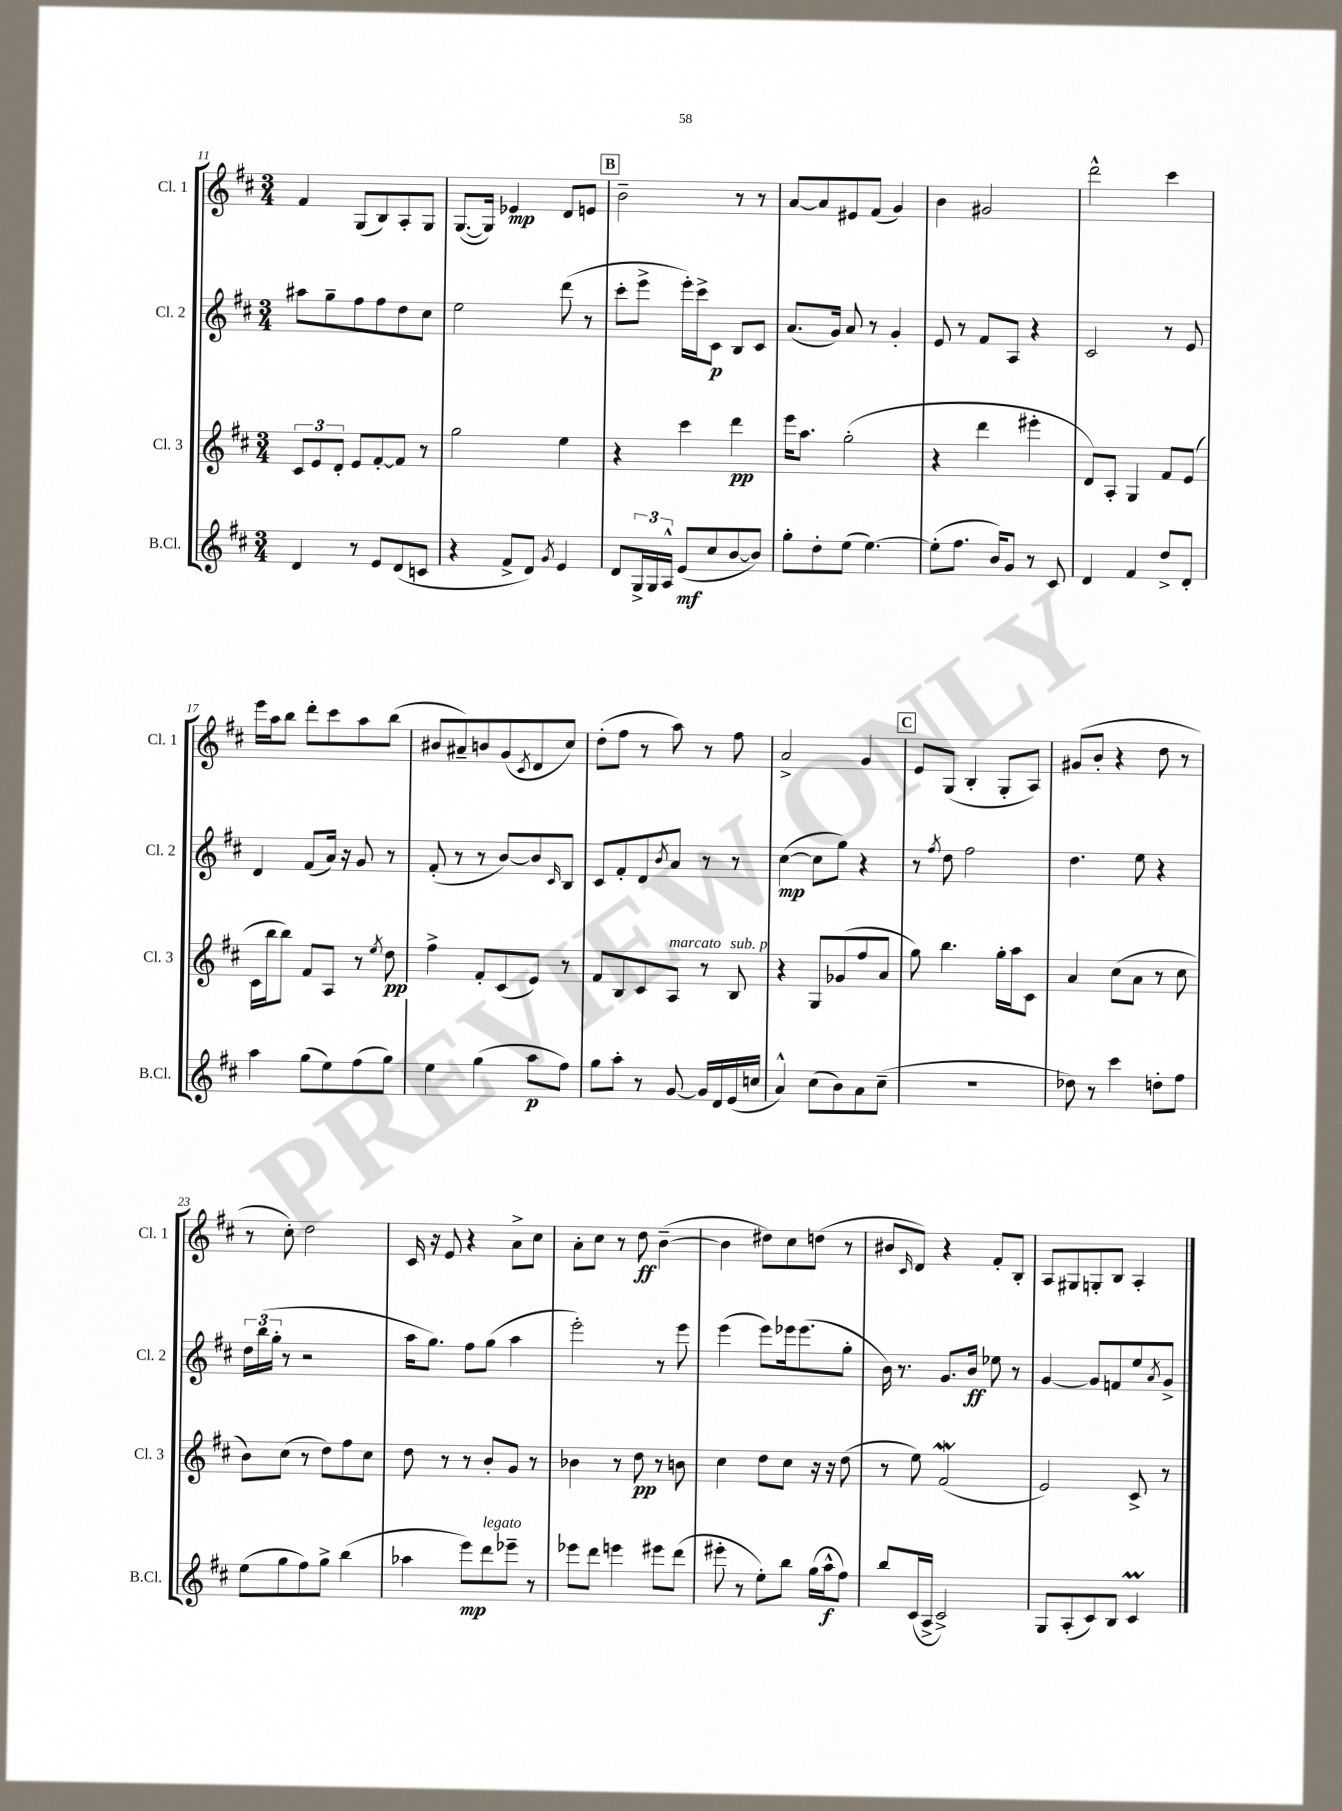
<<
\new StaffGroup <<
\new Staff = "s0" \with { instrumentName = "Cl. 1" shortInstrumentName = "Cl. 1" } {
    \clef treble \key d \major \numericTimeSignature \time 3/4
    fis'4 g8( b8) a8-. g8 |
    g8.~( g16) ees'4\mp d'8 e'8 |
    \mark \markup { \box "B" } b'2-- r8 r8 |
    a'8~ a'8 eis'8 fis'8( g'4) |
    b'4 gis'2 |
    d'''2-^ cis'''4 |
    e'''16 a''16 b''8 d'''8-. cis'''8 a''8 b''8( |
    bis'8 ais'8--) b'8 g'8( \acciaccatura { cis'8 } d'8 cis''8) |
    d''8-.( fis''8 r8 a''8) r8 fis''8 |
    a'2-> g'4 |
    \mark \markup { \box "C" } e'8 g8( b4-. g8-. a8) |
    gis'8( b'8-. r4 d''8 r8 |
    r8 cis''8-.) d''2 |
    cis'16 r16 e'8 r4 a'8-> cis''8 |
    a'8-. cis''8 r8 d''8\ff b'4~--( |
    b'4 dis''8) cis''8 d''8( r8 |
    bis'8 \grace { cis'16 } d'8) r4 fis'8-. b8-. |
    a8 gis8 g8-. b8 a4-. \bar "|." |
}
\new Staff = "s1" \with { instrumentName = "Cl. 2" shortInstrumentName = "Cl. 2" } {
    \clef treble \key d \major \numericTimeSignature \time 3/4
    ais''8 g''8-- fis''8 fis''8 d''8 cis''8 |
    e''2 d'''8( r8 |
    \mark \markup { \box "B" } cis'''8-. e'''8-> e'''16-.) cis'''16-> cis'8\p b8 cis'8 |
    a'8.( g'16) a'8 r8 g'4-. |
    e'8 r8 fis'8 a8 r4 |
    cis'2 r8 e'8 |
    d'4 fis'8( a'16) r16 g'8 r8 |
    fis'8-.( r8 r8 b'8~) b'8 \grace { cis'16 } b8 |
    cis'8 fis'8-. d'8 \acciaccatura { b'8 } a'8 r8 r8 |
    cis''4~\mp( cis''8 g''8) r4 |
    \mark \markup { \box "C" } r8 \acciaccatura { fis''8 } d''8 fis''2 |
    d''4. e''8 r4 |
    \tuplet 3/2 { d''16 b''16( g''16-. } r8 r2 |
    a''16 g''8.) fis''8 g''8( a''4 |
    e'''2-.) r8 e'''8 |
    e'''4( e'''8) ees'''16 ees'''8.( g''8-. |
    b'16) r8. g'8. b'16\ff ees''8 r8 |
    g'4~ g'8 f'8 e''8 \acciaccatura { a'8 } g'8-> \bar "|." |
}
\new Staff = "s2" \with { instrumentName = "Cl. 3" shortInstrumentName = "Cl. 3" } {
    \clef treble \key d \major \numericTimeSignature \time 3/4
    \tuplet 3/2 { cis'8 e'8 d'8-. } e'8 fis'8~-. fis'8 r8 |
    g''2 e''4 |
    \mark \markup { \box "B" } r4 cis'''4 d'''4\pp |
    e'''16 a''8. g''2-.( |
    r4 d'''4 eis'''4-. |
    d'8) a8-. g4 fis'8 e'8( |
    cis'16 b''16 b''8) fis'8 a8 r8 \acciaccatura { e''8 } d''8\pp |
    fis''4-> fis'8-. cis'8( e'8) r8 |
    fis'8 b8 cis'8 a8^\markup { \italic "marcato" } r8 b8^\markup { \italic "sub. p" } |
    r4 g8 ges'8( fis''8 a'8 |
    \mark \markup { \box "C" } g''8) b''4. g''16-. a''16 cis'8 |
    a'4 cis''8( a'8 r8 cis''8 |
    b'8) cis''8( r8 d''8) fis''8 cis''8 |
    d''8 r8 r8 b'8-. g'8 r8 |
    bes'4 r8 d''8\pp r8 b'8 |
    cis''4 d''8 cis''8 r16 r16 d''8( |
    r8 e''8) fis'2\mordent( |
    e'2) cis'8-> r8 \bar "|." |
}
\new Staff = "s3" \with { instrumentName = "B.Cl." shortInstrumentName = "B.Cl." } {
    \clef treble \key d \major \numericTimeSignature \time 3/4
    d'4 r8 e'8 d'8( c'8 |
    r4 fis'8-> d'8) \acciaccatura { g'8 } e'4 |
    \mark \markup { \box "B" } d'8 \tuplet 3/2 { g16-> g16 a16-^ } e'8\mf( cis''8 b'8~ b'8) |
    g''8-. d''8-. e''8( e''4.~) |
    e''8-.( fis''8. b'16) g'8 r8 cis'8 |
    d'4 fis'4 d''8-> d'8-. |
    a''4 g''8( e''8) fis''8( g''8) |
    e''4 g''4( a''8\p fis''8) |
    g''8 a''8-. r8 g'8~ g'16 d'16 e'16( c''16 |
    a'4-^) cis''8( b'8) a'8 cis''8--( |
    \mark \markup { \box "C" } R2. |
    des''8) r8 cis'''4 d''8-. fis''8 |
    e''8( g''8 fis''8) g''8-> b''4( |
    aes''4 e'''8\mp) d'''8^\markup { \italic "legato" } ees'''8-- r8 |
    ees'''8 d'''8 e'''4 eis'''8 d'''8( |
    eis'''8-. r8 e''8-.) b''8 g''16( a''16-^\f fis''8) |
    b''8 cis'16( a16-> cis'2->) |
    g8 a8-.( cis'8) b8 cis'4\prall \bar "|." |
}
>>
>>
\layout { \context { \Score currentBarNumber = #11 } }
